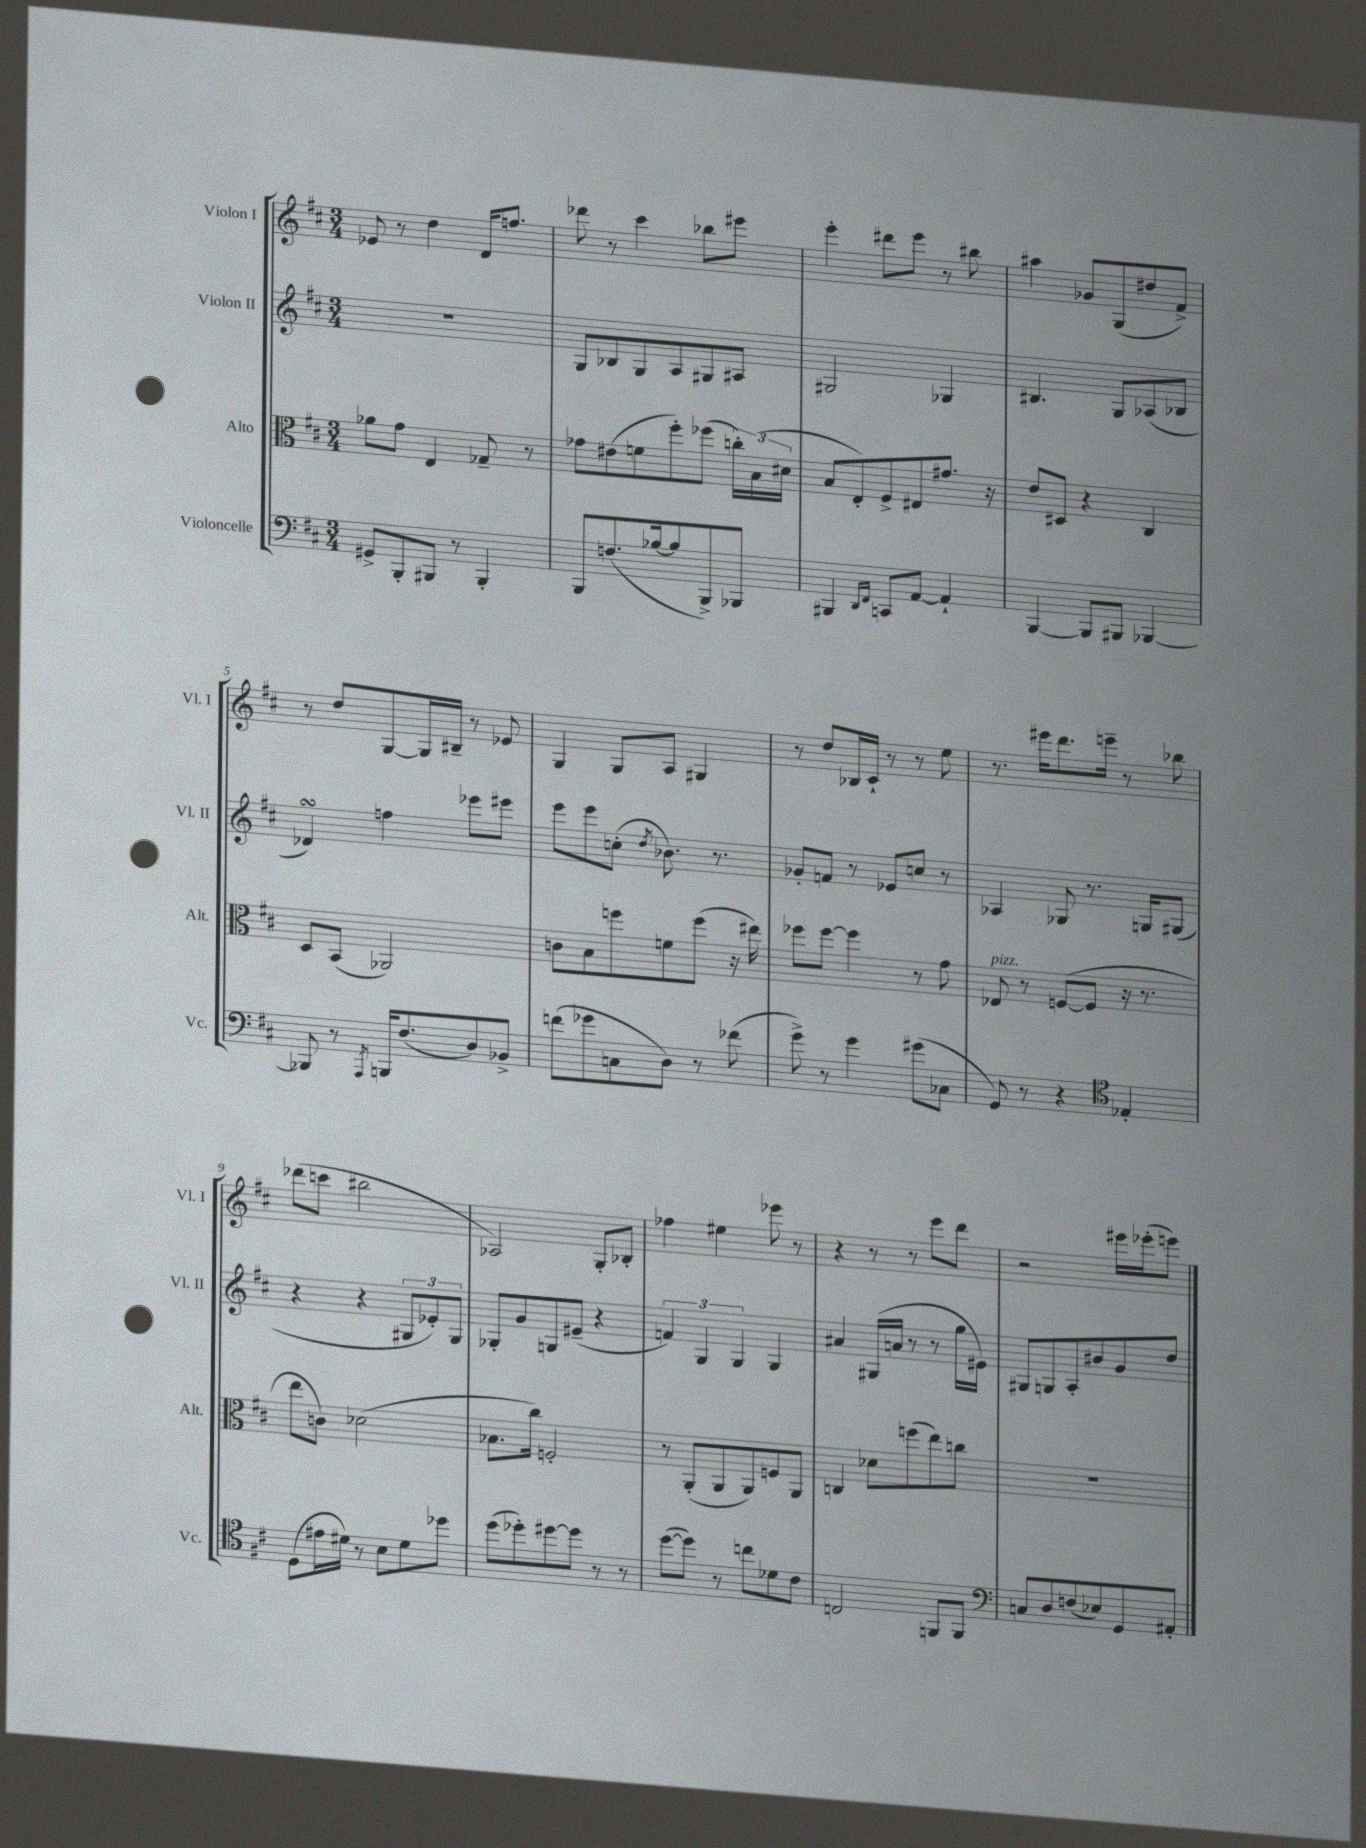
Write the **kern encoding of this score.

**kern	**kern	**kern	**kern
*staff4	*staff3	*staff2	*staff1
*clefF4	*clefC3	*clefG2	*clefG2
*k[f#c#]	*k[f#c#]	*k[f#c#]	*k[f#c#]
*M3/4	*M3/4	*M3/4	*M3/4
8GG#^/L	8a-\L	2.r	8e-/
8BBB'/	8g\J	.	8r
8BBB#/J	4E/	.	4dd\
8r	.	.	.
4BBB#'/	8G-~/	.	16d/LK
.	.	.	8.ff/J
.	8r	.	.
=	=	=	=
8BBB/L	8g-\L	8G/L	8ddd-\
(8.F/	(8e#\	8B-/	8r
.	8f\	8G/	4ccc#\
[16B-/k	.	.	.
8B-/]	8ff#'\)	8A/	.
8BBB^/)	(8ff-\J	8G#/	8bb-\L
8BBB-/J	24cc'\LL)	8A#/J	8eee#\J
.	(24B\	.	.
.	24d#\JJ	.	.
=	=	=	=
4BBB#/	8B/L	2G#/	4eee'\
.	8E'/)	.	.
16qqDD/LL	.	.	.
16qqFF#/JJ	.	.	.
8CC/L	8F#^/	.	8ddd#\L
[8AA/J	8E#/	.	8eee\J
4AA`/]	8.g#/J	4G-/	8r
.	.	.	8bb#\
.	16r	.	.
=	=	=	=
[4BBB/	8e/L	4.B#/	4aa#\
.	8D#/J	.	.
8BBB/]L	4r	.	8g-/L
8BBB#/J	.	8G/L	(8G/
[4BBB-/	4C#/	(8A-/	8dd#/
.	.	8B-/J	8f#^/J)
=	=	=	=
8BBB-/]	8D/L	4d-/)	8r
8r	(8BB/J	.	8dd/L
8qAAA/	.	.	.
16BBB/LK	2AA-/)	4ff\	[8G/
(8.F#/	.	.	.
.	.	.	16G/]L
.	.	.	16B#~/JJ
8D/)	.	8eee-\L	8r
8BB-^/J	.	8eee#\J	8e-/
=	=	=	=
(8f\L	8c\L	8eee\L	4G/
8g-\	8B\	8eee\	.
8C\	8ff\	(8cc'\J	8G/L
.	.	8qdd/	.
8D\J)	8f\	8.b-\)	8A/J
8r	(8ff\J	.	4G#/
.	.	8.r	.
(8f-\	16r	.	.
.	16ee#\)	.	.
=	=	=	=
8g^\)	8ff-\L	8g-'/L	8r
8r	[8ff-\J	8f/J	8dd/L
4g\	4ff-\]	8r	16B-/L
.	.	.	16c#`/JJ
.	.	8e-/L	8r
(8g#\L	8r	8cc/J	8r
8C-\J	8g\	8r	8ee\
=	=	=	=
8GG/)	8E-/	4A-/	8.r
8r	8r	.	.
.	.	.	16eee#\LK
4r	([8F/L	8G-/	8.ddd\
.	8F/]J	8.r	.
.	.	.	16eee~\Jk
*clefC4	*	*	*
4E-'/	16r	.	8r
.	8.r	16G/LK	.
.	.	(8G#/J	8bb-\
=	=	=	=
(8D\L	8ee\L	4r	(8ddd-\L
16e#\L	8c\J)	.	8ccc\J
16d#\JJ)	.	.	.
8r	(2d-\	4r	2bb#\
8B\L	.	.	.
8d#\	.	12G#/L	.
.	.	12e-'/)	.
8dd-\J	.	.	.
.	.	12G#/J	.
=	=	=	=
(8dd\L	8.B-\L	8G-'/L	2A-/)
8dd-'\)	.	8g/	.
.	16cc#\Jk)	.	.
[8dd#\	2F'/	8G/	.
8dd#\]J	.	(8e#~/J	.
8r	.	4r	8G'/L
8r	.	.	8B-'/J
=	=	=	=
([8dd\L	8r	6f/)	4ff-\
8dd\]J)	(8AA'/L	.	.
.	.	6G/	.
8r	8AA/	.	4ee#\
.	.	6G/	.
8cc\L	8AA/)	.	.
8d-\	8F/	4G/	8eee-\
8c#\J	8AA/J	.	8r
=	=	=	=
2C/	4C/	4a#/	4r
.	8d-\L	(16G#/LL	8r
.	.	16a/JJ	.
.	(8ff\	8r	8r
8FF/L	8ee\)	8r	8eee\L
8FF/J	8cc\J	16gg\LL	8ddd\J
.	.	16e#\JJ)	.
=	=	=	=
*clefF4	*	*	*
8C/L	2.r	8G#/L	2r
8D/	.	8G/	.
(8F/	.	8A'/	.
8E-/)	.	8b#/	.
8GG/	.	8g/	16eee#\LL
.	.	.	(16eee-'\J
8AA#'/J	.	8dd/J	8eee\J)
==	==	==	==
*-	*-	*-	*-
